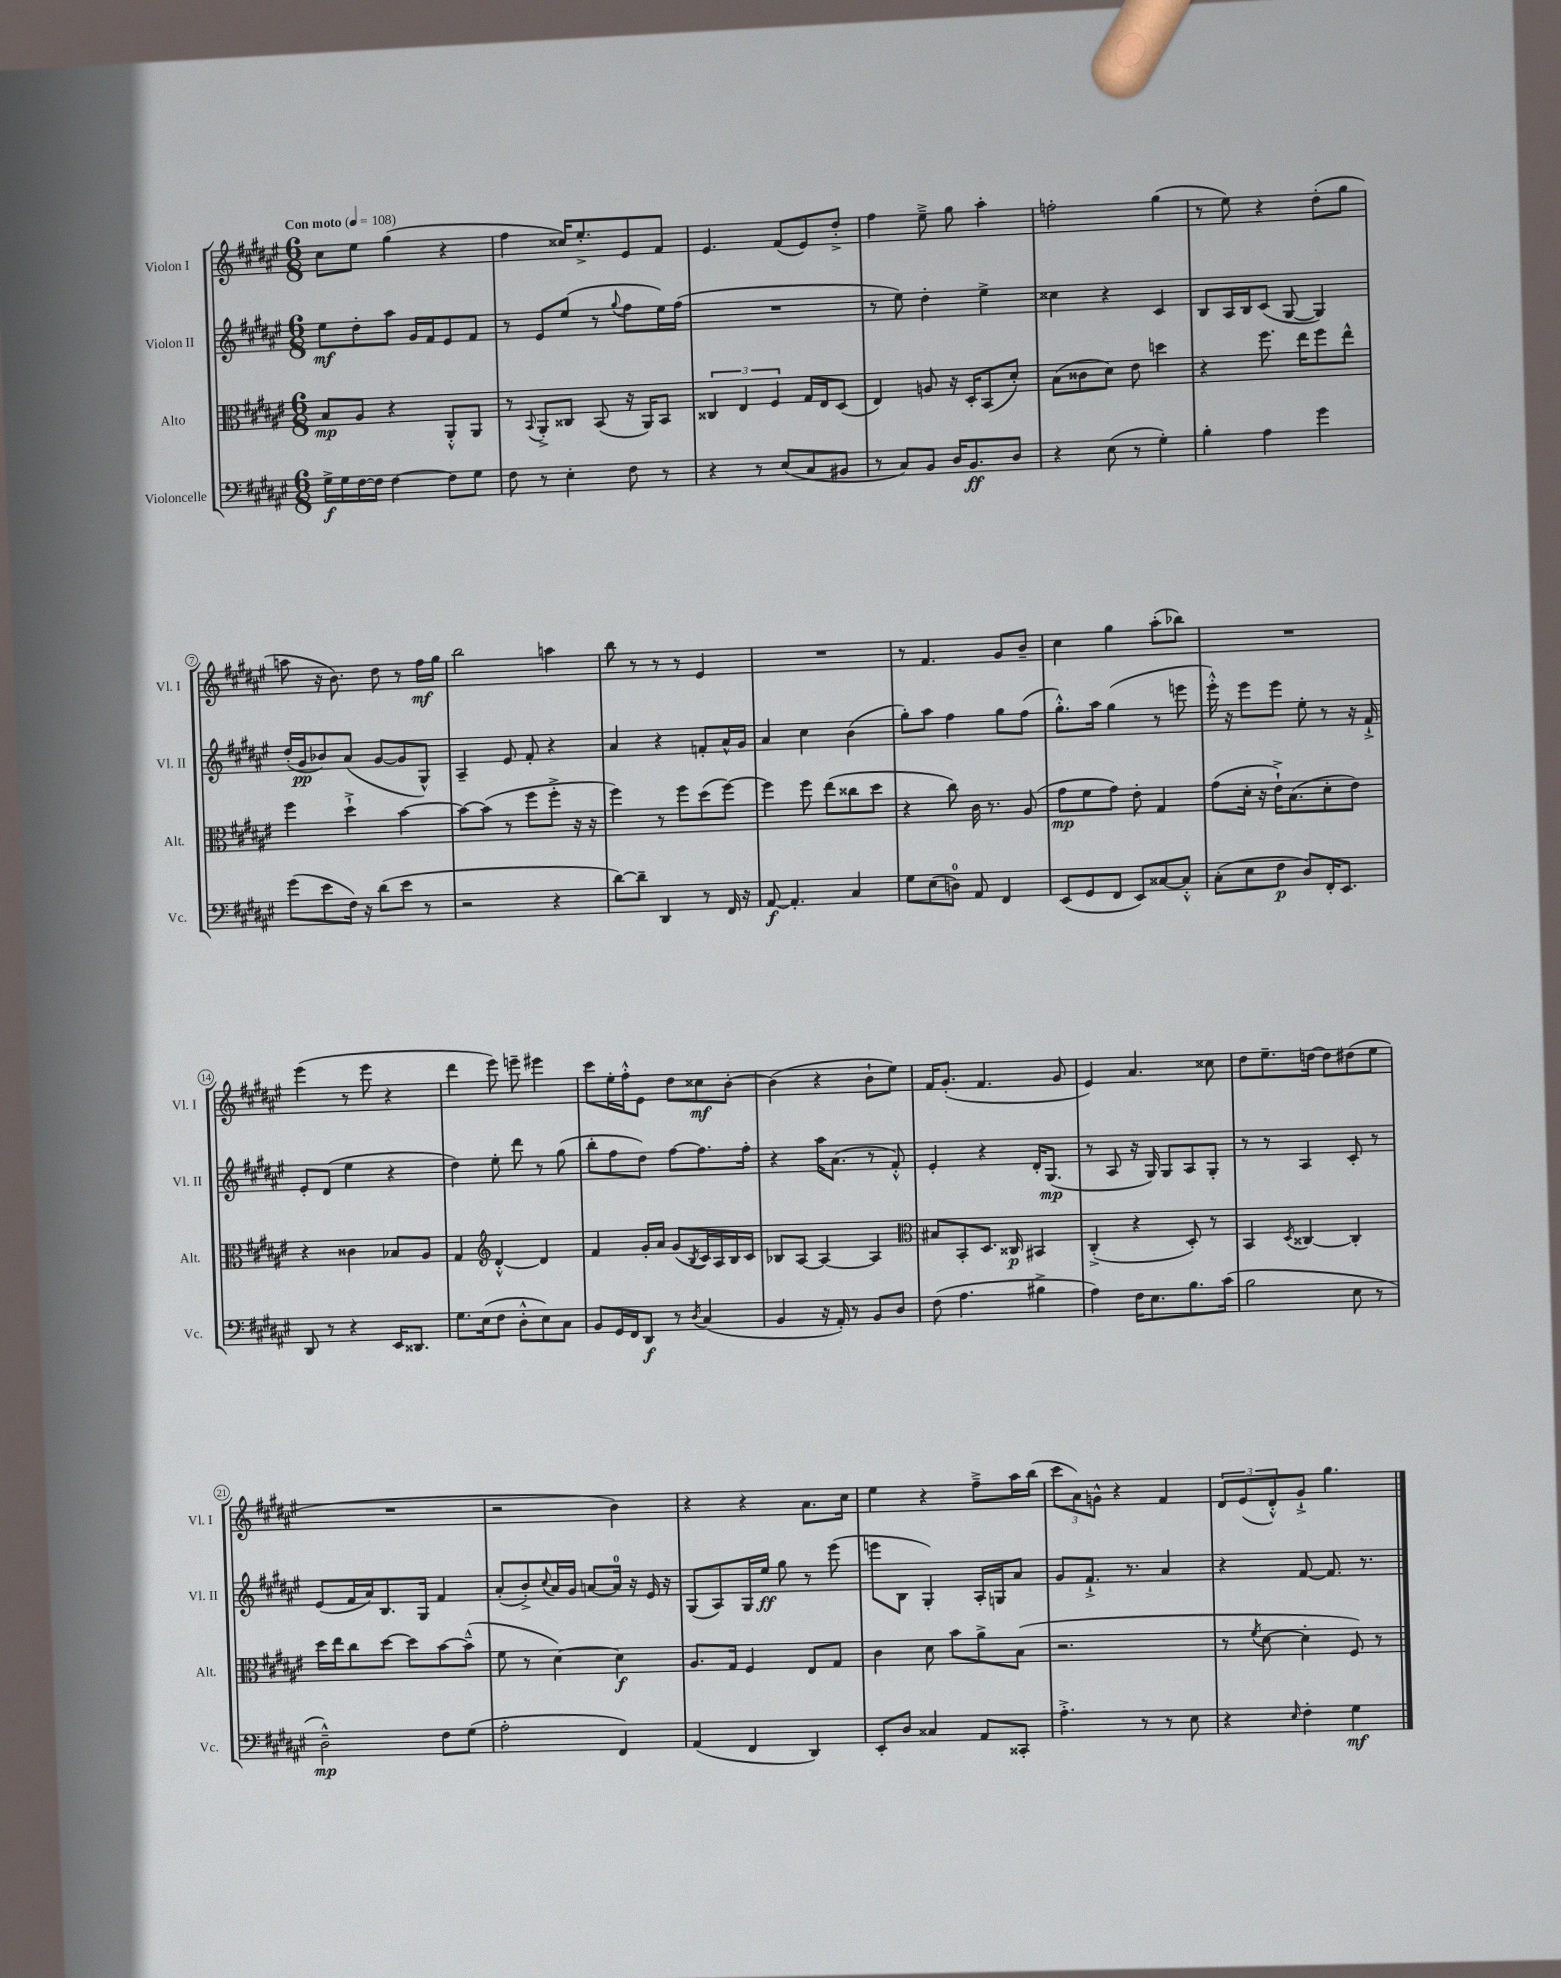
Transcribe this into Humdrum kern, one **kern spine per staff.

**kern	**kern	**kern	**kern
*staff4	*staff3	*staff2	*staff1
*clefF4	*clefC3	*clefG2	*clefG2
*k[f#c#g#d#a#e#]	*k[f#c#g#d#a#e#]	*k[f#c#g#d#a#e#]	*k[f#c#g#d#a#e#]
*M6/8	*M6/8	*M6/8	*M6/8
*MM108	*MM108	*MM108	*MM108
16G#^\LL	8B/L	8ee#\L	8cc#\L
16G#\	.	.	.
[16F#\	8A#/J	8dd#'\	8ee#\J
16F#\]JJ	.	.	.
[4F#\	4r	8aa#\J	(4gg#\
.	.	16g#/LL	.
.	.	16f#/J	.
8F#\]L	8AA#'^^/L	8e#/	4r
8G#\J	8AA#/J	8f#/J	.
=	=	=	=
8F#\	8r	8r	4ff#\
.	8qqBB/	.	.
8r	8AA#'^/L	8e#/L	.
4E#'\	8C##/J	(8ee#/J	16cc##/LK)
.	.	.	8.ee#'^/
.	(8BB/	8r	.
.	.	8qqgg#/	.
8F#\	16r	8ff#\L	8e#/
.	16AA#/LK)	.	.
8r	8BB/J	16ee#\L)	8f#/J
.	.	(16ff#\JJ	.
=	=	=	=
4r	6C##/	2.r	4.e#/
.	6E#/	.	.
8r	.	.	.
.	6F#/	.	.
(8E#/L	.	.	(8f#/L
8C#/	16G#/LL	.	8e#/)
.	16E#/J	.	.
8BB#/J	(8D#/J	.	8dd#'^/J
=	=	=	=
8r	4E#/)	8r	4ff#\
8C#/L)	.	8ee#\)	.
8BB/J	8A/	4dd#'\	8ee#~^\
16D#/LK	16r	.	8gg#\
8.BB/	16D#'/LK	.	.
.	(8BB/	4ee#^\	4aa#'\
8D#/J	8d#'/J)	.	.
=	=	=	=
4r	(8B\L	4cc##\	2ff'\
.	8c##\	.	.
(8E#\	8d#\J)	4r	.
8r	8e#\	.	.
4G#'\)	4dd\	4c#/	(4gg#\
=	=	=	=
4B'\	4r	8B/L	8r
.	.	16A#/L	8ee#\)
.	.	16B/J	.
4A#\	8.ff#\	(8c#/J	4r
.	.	[8G#/	.
.	16ee#\LK	.	.
4g#\	8ff#\	4G#/])	(8dd#'\L
.	8ee#^^\J	.	8gg#\J
=	=	=	=
(8g#\L	4ff#\	(16dd#'/LL	8aa\
.	.	16g#/J	.
8e#\	.	8b-/)	16r
.	.	.	8.b\)
16F#\Jk)	4dd#`^\	(8a#/J	.
16r	.	.	.
(8d#\L	.	[8g#/L	8dd#\
8e#\J	[4b\	8g#/]	8r
8r	.	8G#^^/J)	16ff#\LL
.	.	.	16gg#\JJ
=	=	=	=
2r	8b\_L	4A#~/	2bb\
.	(8b\]J	.	.
.	8r	8e#/	.
.	8ff#\L	8f#'/	.
4r	8ff#'^\J	4r	4aa\
.	16r	.	.
.	16r	.	.
=	=	=	=
[8d#\L)	4ff#\)	4a#/	8bb\
8d#~\]J	.	.	8r
4DD#/	8r	4r	8r
.	8ff#\L	.	8r
8r	(8dd#\	8f'/L	4e#/
16FF#/	[8ff#\J)	16a#^^/L	.
16r	.	16g#/JJ	.
=	=	=	=
[8AA#/	4ff#\]	4a#/	2.r
4.AA#'/]	.	.	.
.	8ff#\	4cc#\	.
.	(8ee#\L	.	.
4C#/	8cc##\	(4b\	.
.	8dd#\J	.	.
=	=	=	=
8G#\L	4r	8gg#'\L)	8r
(8E#\	.	8aa#\J	4.f#/
8D\J)	8cc#\)	4ff#\	.
8AA#/	16c#\	.	.
.	8.r	.	.
4FF#/	.	8gg#\L	8g#/L
.	(8A#/	(8ff#\J	8b~/J
=	=	=	=
(8EE#/L	8g#\L	8.gg#'^^\L)	4cc#\
8GG#/	8f#\	.	.
.	.	16aa#\Jk	.
8FF#/J	8g#\J)	(4gg#\	4gg#\
8EE#/L)	8e#'\	.	.
[8C##/	4G#/	8r	(8aa#'\L
8C##'^^/]J	.	8eee\	8bb-\J)
=	=	=	=
(8C#'\L	(8g#\L	16eee#'^^\)	2.r
.	.	16r	.
8E#\	16d#'\Jk	8eee#\L	.
.	16r	.	.
8F#\J	16e#`^\LK)	8eee#\J	.
.	(8.B\	.	.
8D#/L)	.	8ee#'\	.
16FF#'/K	8d#'\	8r	.
8.EE#/J	.	.	.
.	8e#\J)	16r	.
.	.	16f#`^/	.
=	=	=	=
8DD#/	4r	8e#'/L	(4eee#\
8r	.	(8d#/J	.
4r	4c##\	4ee#\	8r
.	.	.	8eee#\
16EE#/LK	8B-/L	4r	4r
8.DD##/J	.	.	.
.	8A#/J	.	.
=	=	=	=
8.G#\L	4G#/	4dd#\)	4ddd#\
(16E#\k	.	.	.
*	*clefG2	*	*
8F#\J	[4d#'^^/	8ee#'\	8eee#\)
8D#'^^\L	.	8ddd#\	8eee~\
8E#\)	4d#/]	8r	4eee#\
8C#\J	.	(8gg#\	.
=	=	=	=
8BB/L	4f#/	8bb'\L	8ccc#\L
16GG#/L	.	8ff#\	16ee#'\L
16FF#/J	.	.	16ff#'^^\J
8DD#/J	16g#'/LL	8dd#\J)	8e#\J
.	16a#/JJ	.	.
8r	(8g#/L	[8ff#\L	8dd#\L
8qD#/	8qB/	.	.
(4C#/	16c#/L)	8.ff#\]	8cc##\
.	16A#/	.	.
.	16B/	.	[8b'\J
.	16c#/JJ	16ff#'\Jk	.
=	=	=	=
4BB/	8B-/L	4r	(4b\]
.	[8A#/J	.	.
16r	4A#/_	16aa#\LK	4r
16AA#'/)	.	(8.a#\J	.
8r	.	.	.
8BB/L	4A#/]	8r	8b`\L
8D#/J	.	8f#'^^/)	8ee#\J)
=	=	=	=
*	*clefC3	*	*
(8F#\	8B#/L	4e#'/	16f#/LK
.	.	.	(8.g#'/J
4.A#\	8BB'/	.	.
.	8.D#/J	4r	4.f#/
.	16C##/	.	.
4B#^\	4BB#/	16d#'/LK	.
.	.	(8.G#/J	.
.	.	.	8g#/
=	=	=	=
4A#\)	(4C#'^/	8r	4e#/)
.	.	8A#/	.
16F#\LK	4r	16r	4.a#/
8.E#\	.	16G#/)	.
.	.	8G#/L	.
8.B\	8D#'/)	8A#/	.
.	8r	8G#'/J	8cc##\
(16c#\Jk	.	.	.
=	=	=	=
2B\	4BB/	8r	8dd#\L
.	.	8r	8.ee#~\
.	8qD#/	.	.
.	[4C##/	4A#/	.
.	.	.	[16dd\Jk
.	.	.	8dd\]L
8E#\	4C##'/]	8c#'/	(8dd#\
8r	.	8r	8ee#\J
=	=	=	=
2D#~^^\)	16dd#\LL	(8e#/L	2.r
.	16ee#\J	.	.
.	8cc#\	16f#/L	.
.	.	16a#/J)	.
.	[8dd#\J	8.B/	.
.	8dd#\]L	.	.
.	.	16G#/Jk	.
8F#\L	[8b\	4f#/	.
(8G#\J	(8b~^^\]J	.	.
=	=	=	=
2A#'\	8f#\	(8a#'/L	2r
.	8r	8b'^/)	.
.	.	8qqcc#/	.
.	[4d#\)	16a#/L	.
.	.	16g#/JJ	.
.	.	[8a/L	.
4FF#/)	4d#\]	16a/]Jk	4b\)
.	.	16r	.
.	.	16e#/	.
.	.	16r	.
=	=	=	=
(4AA#/	8.A#/L	(8G#/L	4r
.	.	8A#/)	.
.	16G#/Jk	.	.
4FF#/	4F#/	16G#/L	4r
.	.	16ee#/JJ	.
.	.	8gg#\	.
4DD#/)	8E#/L	8r	8.a#\L
.	8G#/J	(8eee#\	.
.	.	.	16cc#\Jk
=	=	=	=
8EE#'/L	4c#\	8eee\L	4ee#\
8D#/J	.	8B\J	.
4C##/	8d#\	4G#'/)	4r
.	8b\L	.	.
8AA#/L	8a#^\	16A#'/LL	8ff#~^\L
.	.	16G/J	.
8CC##'/J	(8B\J	8a#/J	16aa#\L
.	.	.	(16bb\JJ
=	=	=	=
4.A#'^\	2.r	8g#/L	12ccc#\L
.	.	.	12a#\)
.	.	8.f#`^/J	.
.	.	.	12g^^\J
.	.	.	4r
.	.	8.r	.
8r	.	.	.
8r	.	4a#/	4f#/
8E#\	.	.	.
=	=	=	=
4r	8r	4r	12d#/L
.	.	.	(12e#/
.	8qf#/	.	.
.	[8d#\	.	.
.	.	.	12d#'^^/)
16qqE#/	.	.	.
4F#'\	4d#'\]	[8f#/	8g#`^/J
.	.	8.f#/]	4.gg#\
4G#\	8F#/)	.	.
.	.	8.r	.
.	8r	.	.
==	==	==	==
*-	*-	*-	*-
